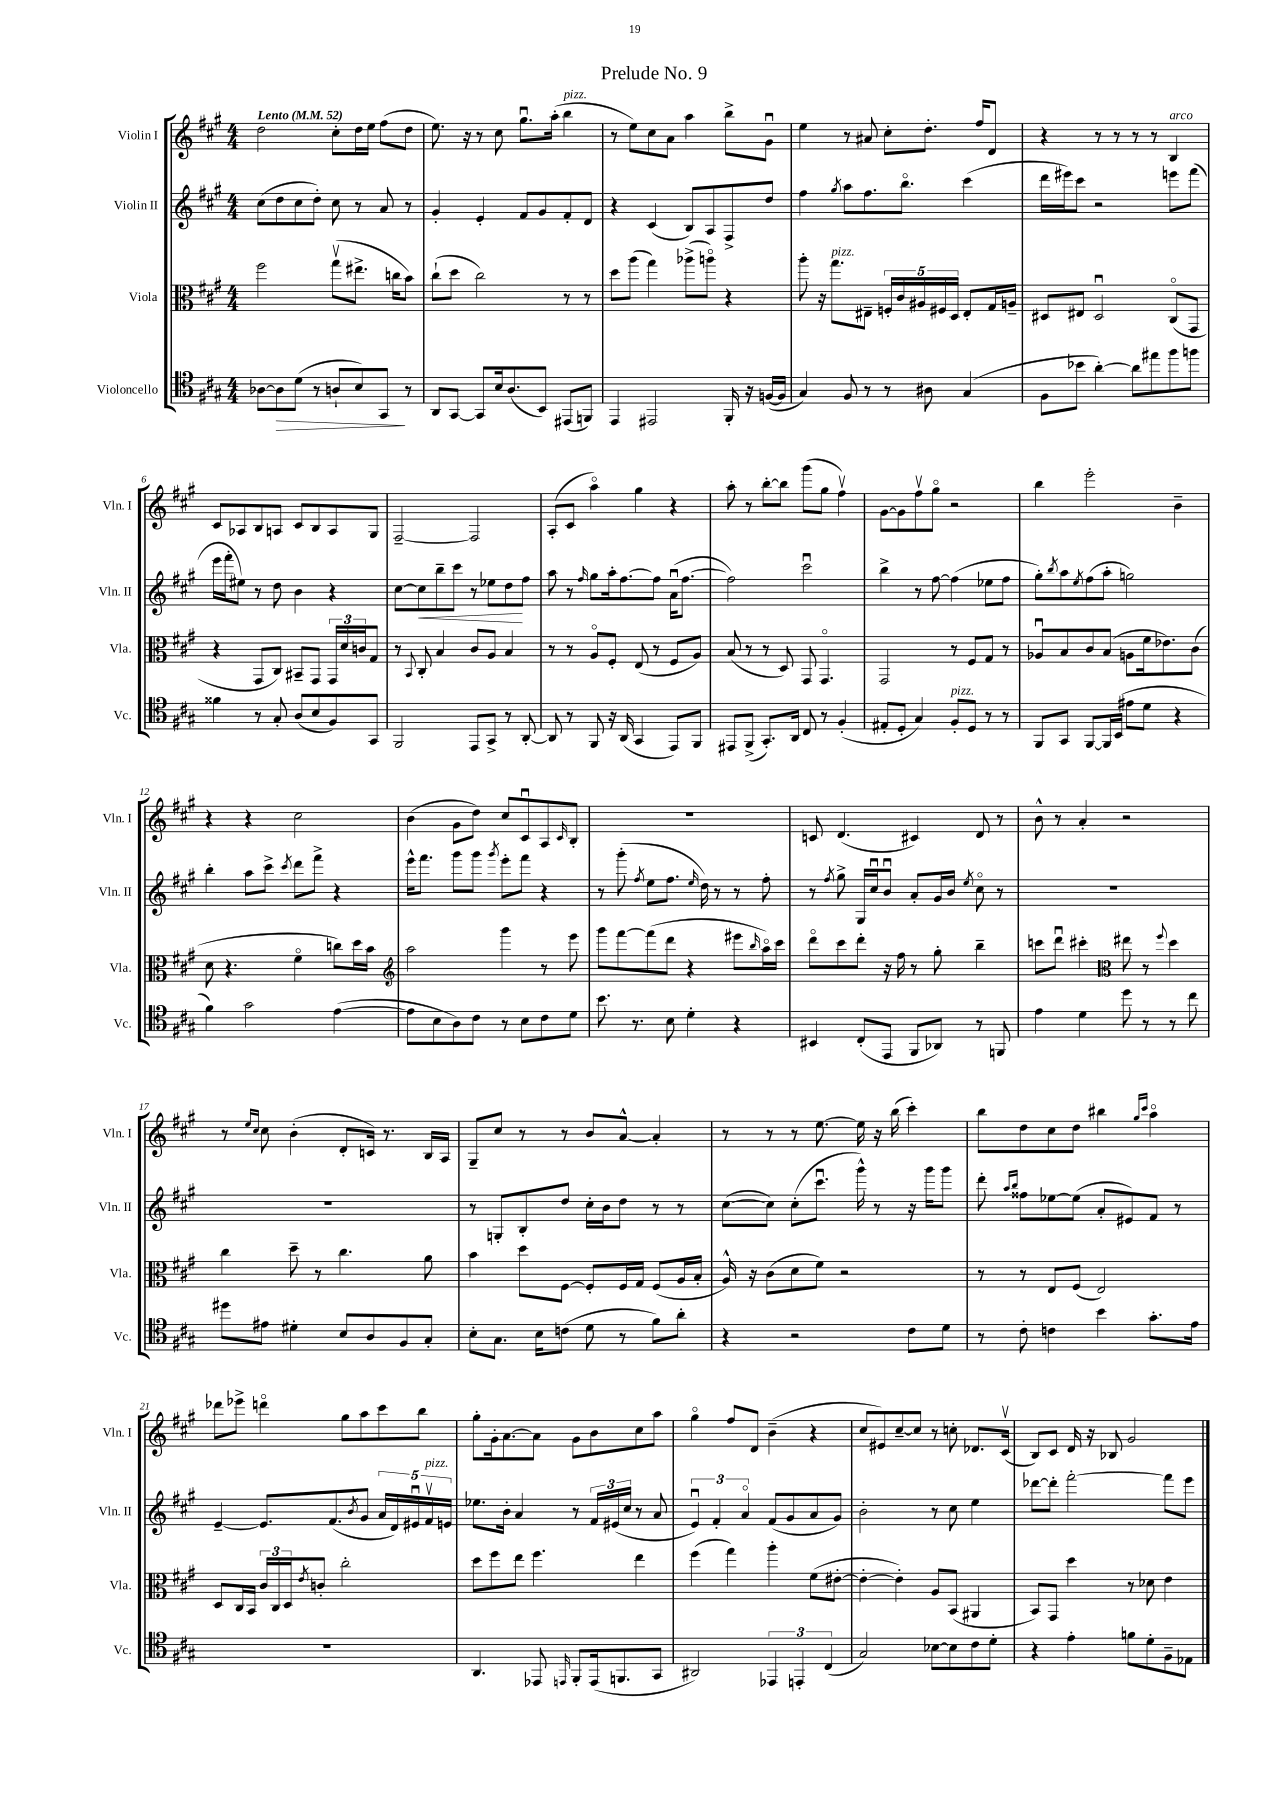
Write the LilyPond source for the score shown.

\header { title = "Prelude No. 9" }
<<
\new StaffGroup <<
\new Staff = "s0" \with { instrumentName = "Violin I" shortInstrumentName = "Vln. I" } {
    \clef treble \key a \major \numericTimeSignature \time 4/4 \tempo "Lento" 4 = 52
    d''2 cis''8-. d''16 e''16 fis''8( d''8 |
    e''8.) r16 r8 cis''8 gis''8.\downbow a''16-.( b''4^\markup { \italic "pizz." } |
    r8 e''8) cis''8 a'8 a''4 b''8-> gis'8\downbow |
    e''4 r8 ais'8 cis''8-. d''8.-. fis''16 d'8 |
    r4 r8 r8 r8 r8 b4^\markup { \italic "arco" } |
    cis'8 aes8 b8 a8 cis'8 b8 a8 gis8 |
    fis2~-- fis2 |
    a8-.( cis'8 a''4\flageolet) gis''4 r4 |
    a''8-. r8 b''8~-. b''8 gis'''8( gis''8 fis''4\upbow) |
    gis'8~ gis'8 fis''8\upbow gis''8\flageolet r2 |
    b''4 e'''2-. b'4-- |
    r4 r4 cis''2 |
    b'4( gis'8 d''8) cis''8 cis'8\downbow a8 \grace { cis'16 } b8-. |
    R1 |
    c'8 d'4.( cis'4) d'8 r8 |
    b'8-^ r8 a'4-. r2 |
    r8 \grace { e''16 cis''16 } cis''8 b'4-.( d'8-. c'16) r8. b16 a16 |
    gis8-- cis''8 r8 r8 b'8 a'8~-^ a'4-. |
    r8 r8 r8 e''8.~ e''16 r16 b''16( cis'''4-.) |
    b''8 d''8 cis''8 d''8 bis''4 \grace { gis''16 cis'''16 } a''4\flageolet |
    des'''8 ees'''8-> d'''4\flageolet gis''8 a''8 cis'''8 b''8 |
    gis''8-. gis'16-. a'8.~ a'8 gis'8 b'8 cis''8 a''8 |
    gis''4\flageolet fis''8 d'8 b'4--( r4 |
    cis''8 eis'8) cis''8~-- cis''8 r8 c''8-. des'8. cis'16\upbow( |
    b8) cis'8 d'16 r16 bes8 gis'2 \bar "|." |
}
\new Staff = "s1" \with { instrumentName = "Violin II" shortInstrumentName = "Vln. II" } {
    \clef treble \key a \major \numericTimeSignature \time 4/4
    cis''8( d''8 cis''8 d''8-.) cis''8 r8 a'8 r8 |
    gis'4-. e'4-. fis'8 gis'8 fis'8-. d'8 |
    r4 cis'4( b8) a8 fis8-> d''8 |
    fis''4 \acciaccatura { gis''8 } a''8 fis''8. b''8.\flageolet cis'''4( |
    d'''16 eis'''16) cis'''8 r2 e'''8 fis'''8( |
    e'''16 fis'''16-. eis''8) r8 d''8 b'4 r4 |
    cis''8~ cis''8\< b''8-- cis'''8 r8 ees''8 d''8\! fis''8 |
    a''8 r8 \grace { fis''16 } gis''8 a''16-. fis''8.~ fis''8 a'16\downbow( fis''8.~ |
    fis''2) cis'''2\downbow |
    b''4-> r8 fis''8~ fis''4( ees''8 fis''8 |
    gis''8-.) \acciaccatura { b''8 } a''8 \acciaccatura { e''8 } fis''8( a''8-. g''2) |
    b''4-. a''8 cis'''8-> \acciaccatura { cis'''8 } d'''8 fis'''8-> r4 |
    e'''16-^ fis'''8. gis'''8 gis'''8 \acciaccatura { gis'''8 } e'''8-. fis'''8 r4 |
    r8 gis'''8-.( \acciaccatura { fis''8 } e''8 fis''8. \grace { e''16 } d''16) r8 r8 fis''8-. |
    r8 \acciaccatura { fis''8 } gis''8-> gis16 cis''16\downbow b'8\downbow a'8-. gis'16 b'16 \acciaccatura { e''8 } cis''8\flageolet r8 |
    R1 |
    R1 |
    r8 g8-. b8-. d''8 cis''16-. b'16 d''8 r8 r8 |
    cis''8~( cis''8) cis''8-.( cis'''8.\downbow gis'''16-^) r8 r16 gis'''16 gis'''8 |
    d'''8-. \grace { a''16 b''16 } fisis''8 ees''8~ ees''8( a'8-. eis'8) fis'8 r8 |
    e'4~-- e'8. fis'8.( \acciaccatura { b'8 } gis'8 \tuplet 5/4 { a'16 d'16) eis'16\downbow fis'16\upbow^\markup { \italic "pizz." } e'16 } |
    ees''8. b'16-. a'4 r8 \tuplet 3/2 { fis'16 eis'16( cis''16 } r8 a'8 |
    \tuplet 3/2 { e'4\downbow) fis'4-. a'4\flageolet } fis'8( gis'8 a'8 gis'8) |
    b'2-. r8 cis''8 e''4 |
    des'''8~ des'''8-. fis'''2~-. fis'''8 e'''8 \bar "|." |
}
\new Staff = "s2" \with { instrumentName = "Viola" shortInstrumentName = "Vla." } {
    \clef alto \key a \major \numericTimeSignature \time 4/4
    fis''2 gis''8\upbow( eis''8.-> c''16 b'8) |
    cis''8-!( d''8 cis''2) r8 r8 |
    d''8 a''8( gis''4) aes''8->( a''8\flageolet) r4 |
    a''8-. r16 gis''8.^\markup { \italic "pizz." } eis8-- \tuplet 5/4 { f16-. cis'16 ais16 fis16 d16 } eis8-. gis16 a16-- |
    dis8 eis8 dis2\downbow cis8\flageolet( gis,8 |
    r4 gis,8 cis8) bis,8-- gis,8 \tuplet 3/2 { gis,16 d'16 c'16 } gis8 |
    r8 \appoggiatura { b,8 } cis8-. b4 cis'8 a8 b4 |
    r8 r8 a8\flageolet fis8-. e8( r8 fis8 a8) |
    b8( r8 r8 d8) gis,8 gis,4.\flageolet |
    gis,2 r8 fis8 gis8 r8 |
    aes8\downbow b8 cis'8 b8( a8 fis'16 ees'8.) cis'8( |
    d'8 r4. fis'4\flageolet c''8) d''16 b'16 |
    \clef treble a''2 gis'''4 r8 e'''8 |
    gis'''8 fis'''8~ fis'''8( d'''8 r4 eis'''8 \grace { b''16 } a''16\flageolet) cis'''16 |
    d'''8\flageolet cis'''8 d'''8-. r16 fis''16 r8 gis''8-. b''4-- |
    c'''8 d'''8\downbow cis'''4-. \clef alto eis''8 r8 \appoggiatura { fis''8 } d''4 |
    cis''4 d''8-- r8 cis''4. a'8 |
    b'4 d''8 fis8~ fis8-. fis16 gis16 fis8( a16 b16-. |
    a16-^) r16 cis'8( d'8 fis'8) r2 |
    r8 r8 e8 fis8( e2) |
    d8 cis16 b,16 \tuplet 3/2 { cis'16 cis16 d16 } \acciaccatura { e'8 } c'8-. cis''2-. |
    d''8 fis''8 e''8 fis''4. e''4 |
    fis''4( gis''4) a''4-. fis'8( eis'8~-. |
    eis'4~-. eis'4-.) a8 b,8( ais,4 |
    b,8) gis,8 d''4 r8 des'8 e'4 \bar "|." |
}
\new Staff = "s3" \with { instrumentName = "Violoncello" shortInstrumentName = "Vc." } {
    \clef tenor \key a \major \numericTimeSignature \time 4/4
    aes8~ aes8\> d'8( r8 a8-! b8) gis,8\! r8 |
    a,8 gis,8~ gis,8 b16 a8.( b,8) eis,8( f,8) |
    e,4 eis,2 fis,16-. r16 f16~( f16 |
    gis4) fis8 r8 r8 ais8 gis4( |
    fis8 bes'8 a'4~-.) a'8 eis''8 fis''8 f''8 |
    fisis'4 r8 gis8-. a8( b8 fis8) gis,8 |
    fis,2 e,8 gis,8-> r8 a,8~-. |
    a,8 r8 fis,8 r16 a,16( gis,4 e,8) fis,8 |
    eis,8 fis,8->( gis,8.-.) a,16 cis8 r8 fis4-.( |
    eis8-. d8-. gis4) fis8-.^\markup { \italic "pizz." } d8 r8 r8 |
    fis,8 gis,8 fis,8~ fis,16 b,16( eis'8 d'8 r4 |
    fis'4) gis'2 e'4~( |
    e'8 b8 a8) cis'8 r8 b8 cis'8 d'8 |
    b'8. r8. b8 d'4-. r4 |
    bis,4 cis8-.( e,8 fis,8 aes,8) r8 f,8 |
    e'4 d'4 d''8 r8 r8 cis''8 |
    dis''8 eis'8 dis'4-. b8 a8 fis8 gis8-. |
    b8-. gis8. b16 c'8( d'8 r8 fis'8) a'8-. |
    r4 r2 cis'8 d'8 |
    r8 cis'8-. c'4 b'4 gis'8.-. e'16 |
    R1 |
    a,4. ees,8 \grace { e,16 } fis,8-. e,16( f,8. gis,8 |
    ais,2) \tuplet 3/2 { ees,4 e,4-. cis4( } |
    gis2) bes8~ bes8 cis'8 d'8-. |
    r4 e'4-. f'8 d'8-. fis8-- ees8 \bar "|." |
}
>>
>>
